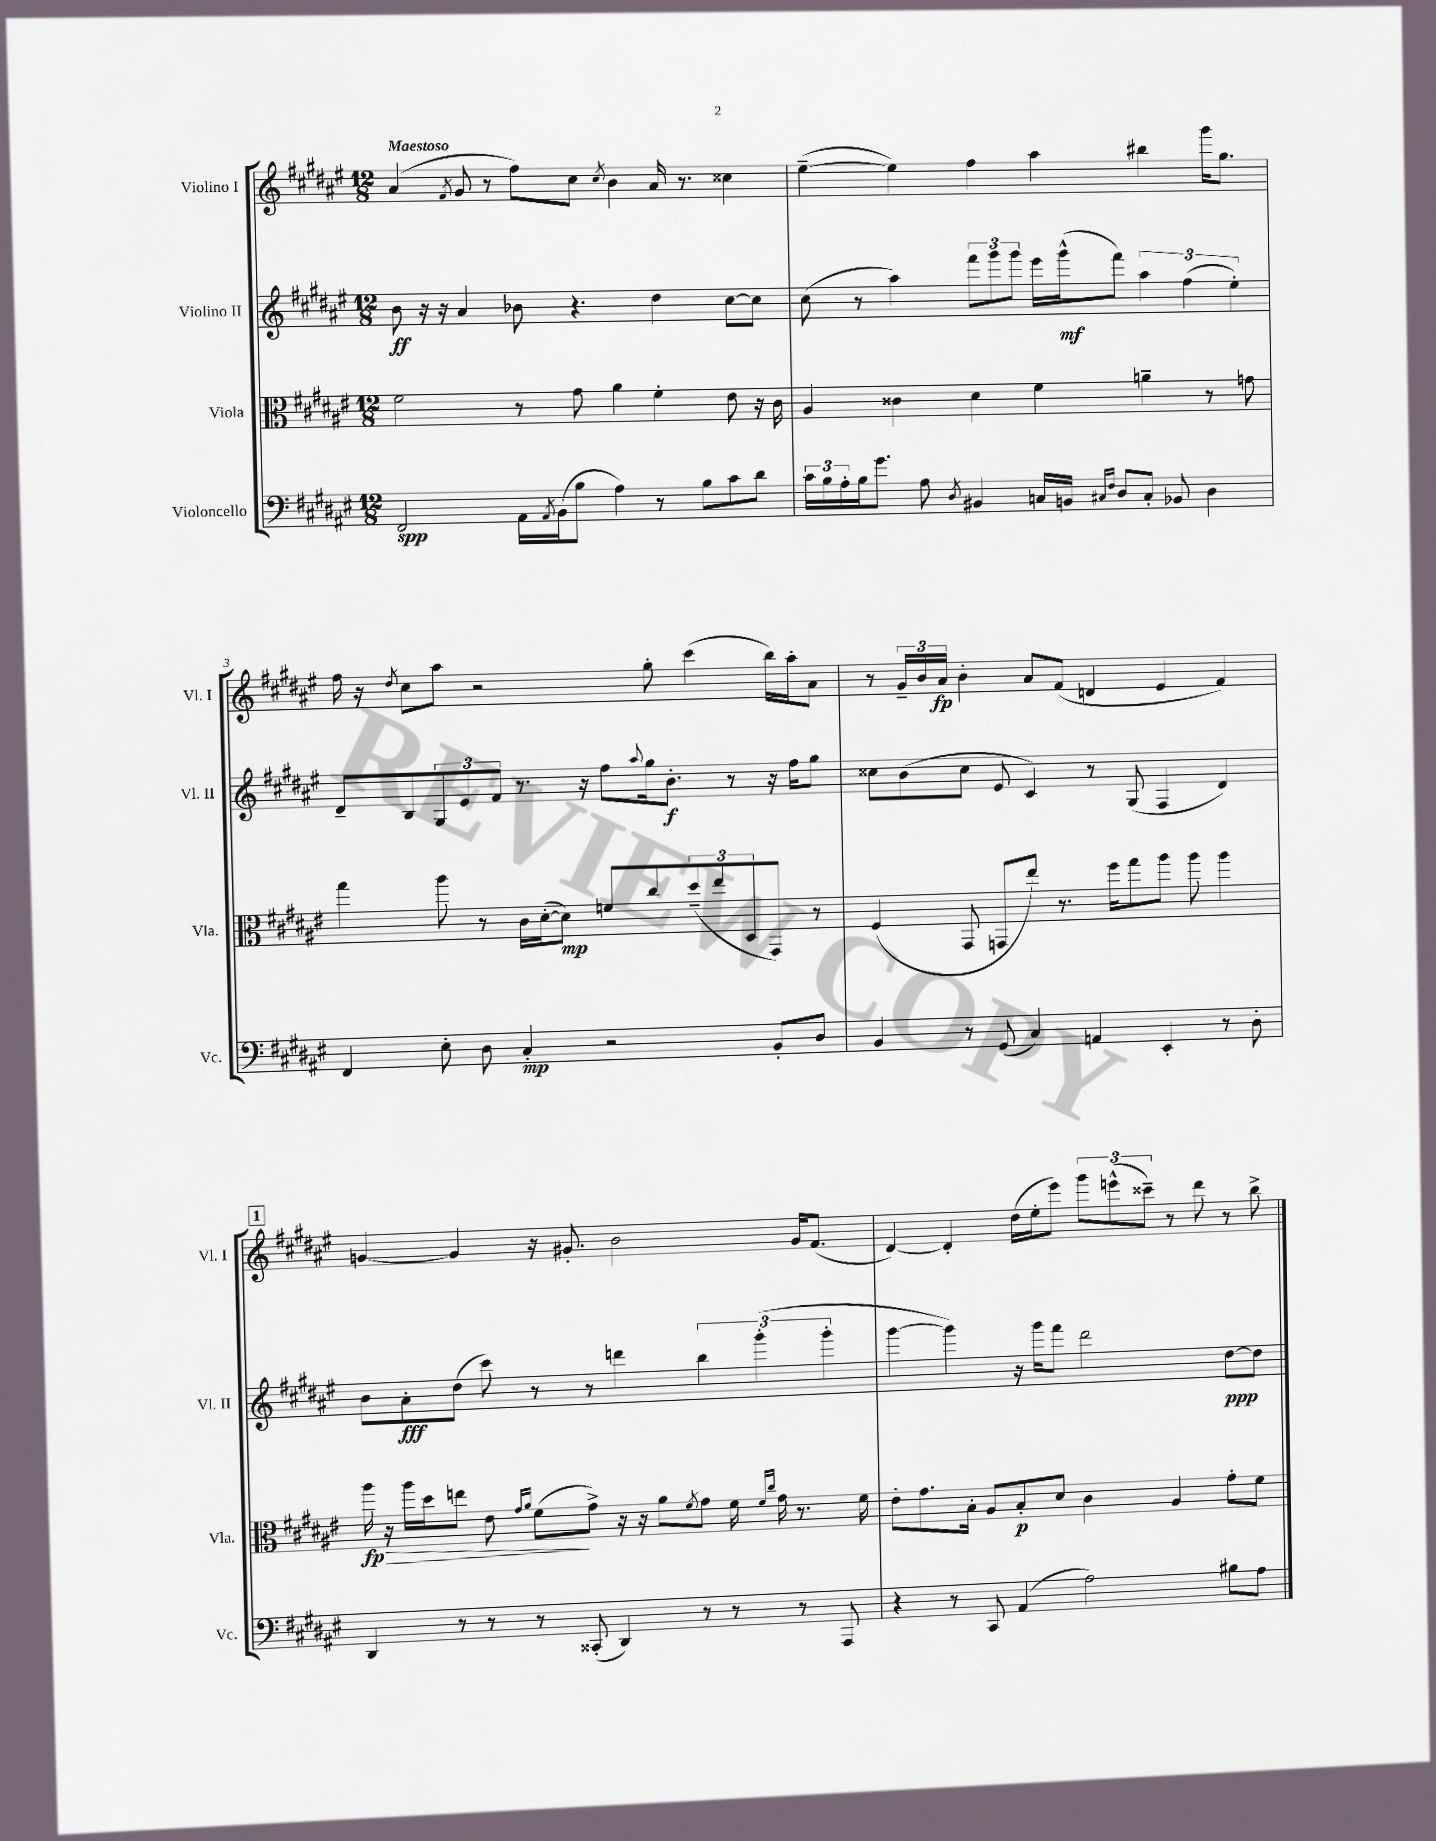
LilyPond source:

<<
\new StaffGroup <<
\new Staff = "s0" \with { instrumentName = "Violino I" shortInstrumentName = "Vl. I" } {
    \clef treble \key fis \major \numericTimeSignature \time 12/8 \tempo "Maestoso"
    ais'4( \acciaccatura { fis'8 } gis'8 r8 fis''8) cis''8 \acciaccatura { cis''8 } b'4 ais'16 r8. cisis''4 |
    eis''4~--( eis''4) fis''4 ais''4 bis''4 gis'''16 gis''8. |
    fis''16 r16 \acciaccatura { dis''8 } cis''8 ais''8 r2 gis''8-. cis'''4( b''16) ais''16-. ais'8 |
    r8 \tuplet 3/2 { gis'16-- b'16 ais'16\fp } b'4-. ais'8 fis'8( d'4 eis'4 fis'4) |
    \mark \markup { \box "1" } g'4~ g'4 r16 gis'8.-. b'2 gis'16 fis'8.( |
    dis'4~) dis'4-. dis''16( eis''16-. eis'''8) \tuplet 3/2 { gis'''8 e'''8-^( cisis'''8--) } r8 dis'''8 r8 b''8-> \bar "|." |
}
\new Staff = "s1" \with { instrumentName = "Violino II" shortInstrumentName = "Vl. II" } {
    \clef treble \key fis \major \numericTimeSignature \time 12/8
    b'8\ff r16 r16 ais'4 bes'8 r4. dis''4 cis''8~ cis''8 |
    cis''8( r8 ais''4) \tuplet 3/2 { fis'''8 gis'''8 gis'''8 } eis'''16 gis'''16-^\mf( fis'''8) \tuplet 3/2 { ais''4 fis''4( eis''4-.) } |
    dis'8-- b8 \tuplet 3/2 { gis8 eis'8 fis'8 } r8. r16 fis''8 \appoggiatura { ais''8 } gis''16 b'8.-.\f r8 r16 fis''16 gis''8 |
    cisis''8 b'8( cisis''8 eis'8 cis'4) r8 gis8( fis4 dis'4) |
    \mark \markup { \box "1" } b'8 ais'8-.\fff dis''8( cis'''8) r8 r8 d'''4 \tuplet 3/2 { b''4 gis'''4-.( gis'''4-. } |
    gis'''4~ gis'''4) r16 gis'''16 fis'''8 dis'''2 dis''8~\ppp dis''8 \bar "|." |
}
\new Staff = "s2" \with { instrumentName = "Viola" shortInstrumentName = "Vla." } {
    \clef alto \key fis \major \numericTimeSignature \time 12/8
    fis'2 r8 gis'8 ais'4 fis'4-. eis'8 r16 cis'16 |
    ais4 cisis'4 dis'4 fis'4 a'4-- r8 g'8 |
    gis''4 ais''8 r8 cis'16 dis'16~-.( dis'8\mp) f'8 cis''8 \tuplet 3/2 { dis''8--( eis''8 dis8 } gis,8) r8 |
    fis4( gis,8 g,8 eis''8) r8. fis''16 gis''8 ais''8 ais''8 ais''4 |
    \mark \markup { \box "1" } ais''16\fp\> r16 ais''16 dis''16 e''8 eis'8 \grace { gis'16 ais'16 } fis'8\!( gis'8->) r16 r16 ais'8 \acciaccatura { fis'8 } gis'8 fis'16 \grace { fis'16 cis''16 } gis'16 r8. fis'16 |
    eis'8-. gis'8. b16-. ais8 b8-.\p dis'8 cis'4 ais4 gis'8-. fis'8 \bar "|." |
}
\new Staff = "s3" \with { instrumentName = "Violoncello" shortInstrumentName = "Vc." } {
    \clef bass \key fis \major \numericTimeSignature \time 12/8
    fis,2\spp ais,16 \acciaccatura { ais,8 } b,16( b8 ais4) r8 b8 cis'8 dis'8 |
    \tuplet 3/2 { cis'16 b16 ais16-. } b16 gis'8. ais8 \acciaccatura { dis8 } bis,4 c16 b,16 \grace { cis16 fis16 } dis8 cis8-. bes,8 dis4 |
    fis,4 eis8-. dis8 cis4-.\mp r2 b,8-. dis8 |
    b,4 r8 gis,8( cis4) a,4 eis,4-. r8 dis8-. |
    \mark \markup { \box "1" } dis,4 r8 r8 r8 cisis,8-.( dis,4) r8 r8 r8 ais,,8 |
    r4 r8 cis,8 ais,4( ais2) bis8 ais8 \bar "|." |
}
>>
>>
